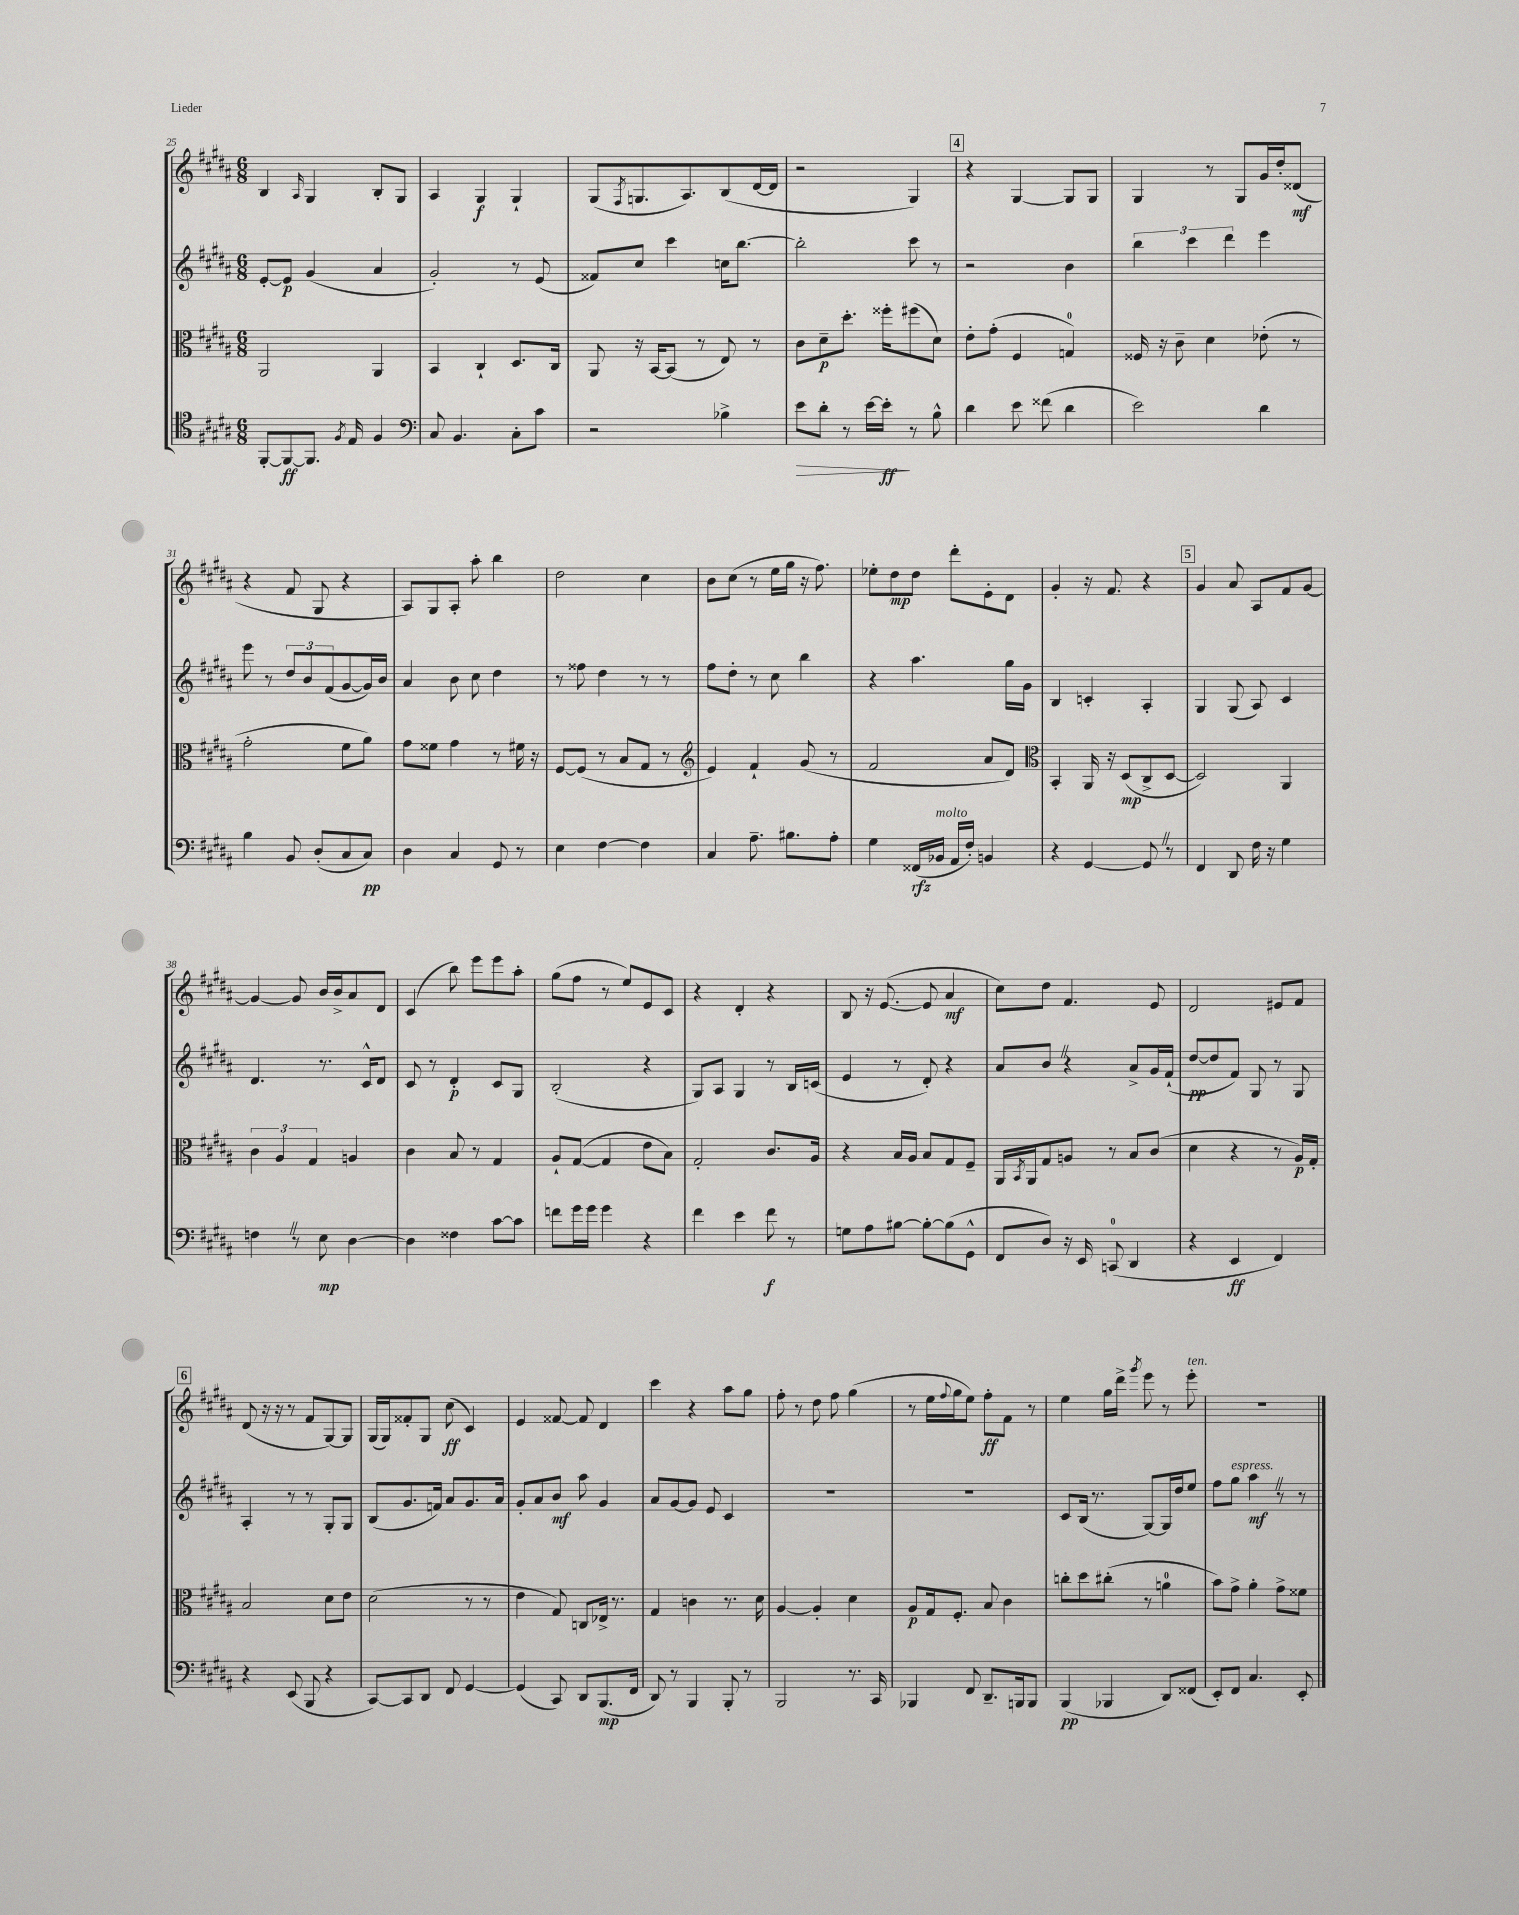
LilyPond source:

<<
\new StaffGroup <<
\new Staff = "s0" {
    \clef treble \key b \major \numericTimeSignature \time 6/8
    b4 \grace { ais16 } gis4 b8-. gis8 |
    ais4 gis4\f gis4-! |
    gis8( \acciaccatura { fis8 } g8. ais8.) b8( dis'16~ dis'16 |
    r2 gis4) |
    \mark \markup { \box "4" } r4 gis4~ gis8 gis8 |
    gis4 r8 gis8 gis'16 dis''16-. disis'8\mf( |
    r4 fis'8 gis8 r4 |
    ais8) gis8 ais8-. ais''8-. b''4 |
    dis''2 cis''4 |
    b'8 cis''8( r8 e''16 gis''16 r16 fis''8.) |
    ees''8-. dis''8\mp dis''8 dis'''8-. e'8-. dis'8 |
    gis'4-. r16 fis'8. r4 |
    \mark \markup { \box "5" } gis'4 ais'8 ais8 fis'8 gis'8~ |
    gis'4~ gis'8 b'16 b'16-> ais'8 dis'8 |
    cis'4( b''8) e'''8 e'''8 ais''8-. |
    gis''8( fis''8 r8 e''8) e'8 cis'8 |
    r4 dis'4-. r4 |
    b8 r16 e'8.~( e'8 ais'4\mf |
    cis''8) dis''8 fis'4. e'8 |
    dis'2 eis'8 fis'8 |
    \mark \markup { \box "6" } dis'8( r16 r16 r8 fis'8 gis8~) gis8 |
    gis16( gis16) fisis'8-. gis8 cis''8\ff( cis'4) |
    e'4 fisis'8~ fisis'8 dis'4 |
    cis'''4 r4 ais''8 gis''8 |
    fis''8-. r8 dis''8 fis''8 gis''4( |
    r8 e''16 \appoggiatura { fis''8 } gis''16 e''8) fis''8-.\ff fis'8 r8 |
    e''4 gis''16 dis'''16-> \acciaccatura { gis'''8 } e'''8 r8 e'''8-.^\markup { \italic "ten." } |
    R2. \bar "|." |
}
\new Staff = "s1" {
    \clef treble \key b \major \numericTimeSignature \time 6/8
    e'8~-. e'8\p gis'4( ais'4 |
    gis'2-.) r8 e'8( |
    fisis'8) cis''8 cis'''4 c''16 b''8.~ |
    b''2-. cis'''8 r8 |
    \mark \markup { \box "4" } r2 b'4 |
    \tuplet 3/2 { b''4 cis'''4 dis'''4 } e'''4 |
    e'''8 r8 \tuplet 3/2 { dis''8 b'8 fis'8( } gis'8~ gis'16) b'16 |
    ais'4 b'8 cis''8 dis''4 |
    r8 fisis''8 dis''4 r8 r8 |
    fis''8 dis''8-. r8 cis''8 b''4 |
    r4 ais''4. gis''16 gis'16 |
    b4 c'4-. ais4-. |
    \mark \markup { \box "5" } gis4 gis8( ais8) cis'4 |
    dis'4. r8. cis'16-^ dis'8 |
    cis'8 r8 dis'4-.\p cis'8 gis8 |
    b2-.( r4 |
    gis8) ais8 gis4 r8 b16 c'16( |
    e'4 r8 dis'8-.) r4 |
    ais'8 b'8 \once \override BreathingSign.text = \markup { \musicglyph "scripts.caesura.straight" } \breathe r4 ais'8-> gis'16 fis'16-!( |
    dis''8~\pp dis''8 fis'8) gis8 r8 gis8 |
    \mark \markup { \box "6" } ais4-. r8 r8 gis8-. gis8 |
    b8( gis'8. f'16) ais'8 gis'8. ais'16 |
    gis'8-. ais'8 b'8\mf ais''8 gis'4 |
    ais'8 gis'8~ gis'8 e'8 cis'4 |
    R2. |
    R2. |
    cis'8 b16( r8. gis8~) gis16 dis''16 e''8 |
    fis''8 gis''8^\markup { \italic "espress." } ais''4\mf \once \override BreathingSign.text = \markup { \musicglyph "scripts.caesura.straight" } \breathe r8 r8 \bar "|." |
}
\new Staff = "s2" {
    \clef alto \key b \major \numericTimeSignature \time 6/8
    ais,2 ais,4 |
    b,4 cis4-! dis8. cis16 |
    ais,8 r16 b,16~ b,8( r8 e8) r8 |
    cis'8 dis'8--\p dis''8.-. fisis''16-. fis''8( dis'8) |
    \mark \markup { \box "4" } e'8-. gis'8-.( fis4 g4-0) |
    fisis16 r16 cis'8-- dis'4 ees'8-.( r8 |
    gis'2-. fis'8 ais'8) |
    gis'8 fisis'8 gis'4 r8 fis'16 r16 |
    fis8~ fis8( r8 b8 gis8 r8 |
    \clef treble e'4) fis'4-! gis'8( r8 |
    fis'2 ais'8 dis'8) |
    \clef alto b,4-. ais,16 r16 dis8\mp( cis8-> dis8~ |
    \mark \markup { \box "5" } dis2) ais,4 |
    \tuplet 3/2 { cis'4 ais4 gis4 } a4 |
    cis'4 b8 r8 gis4 |
    ais8-! gis8~( gis4 e'8 b8) |
    gis2-. cis'8. ais16 |
    r4 b16 ais16 b8 gis8 fis8-- |
    ais,16 \acciaccatura { b,8 } ais,16 gis8 a8 r8 b8 cis'8( |
    dis'4 r4 r8 ais16\p) gis16-. |
    \mark \markup { \box "6" } b2 dis'8 e'8 |
    dis'2( r8 r8 |
    e'4 gis8) c8 ees16-> r8. |
    gis4 c'4 r8. dis'16 |
    ais4~ ais4-. dis'4 |
    ais8\p gis16 fis8.-. b8 cis'4 |
    c''8-. dis''8 cis''8-.( r8 a'4-0 |
    b'8) gis'8-> ais'4-. gis'8-> fisis'8 \bar "|." |
}
\new Staff = "s3" {
    \clef tenor \key b \major \numericTimeSignature \time 6/8
    fis,8~-. fis,8~\ff fis,8. \acciaccatura { fis8 } e16 fis4 |
    \clef bass cis8 b,4. cis8-. cis'8 |
    r2 bes4-> |
    e'8\> dis'8-. r8 e'16~ e'16-.\ff\! r8 b8-^ |
    \mark \markup { \box "4" } dis'4 e'8 fisis'8( dis'4 |
    e'2) dis'4 |
    b4 b,8 dis8-.( cis8 cis8\pp) |
    dis4 cis4 gis,8 r8 |
    e4 fis4~ fis4 |
    cis4 ais8.-- bis8. ais8-. |
    gis4 fisis,16\rfz( bes,16^\markup { \italic "molto" } ais,16 fis16-.) b,4 |
    r4 gis,4~ gis,8 \once \override BreathingSign.text = \markup { \musicglyph "scripts.caesura.straight" } \breathe r8 |
    \mark \markup { \box "5" } fis,4 dis,8 fis16 r16 gis4 |
    f4 \once \override BreathingSign.text = \markup { \musicglyph "scripts.caesura.straight" } \breathe r8 e8\mp dis4~ |
    dis4 fisis4 cis'8~ cis'8 |
    f'8 gis'16 gis'16 gis'4 r4 |
    fis'4 e'4 fis'8\f r8 |
    g8 ais8 bis8~ bis8~-. bis8( gis,8-^ |
    fis,8 dis8) r16 e,16 c,8-0( dis,4 |
    r4 e,4\ff fis,4) |
    \mark \markup { \box "6" } r4 e,8( b,,8 r4 |
    cis,8~) cis,8 dis,8 fis,8 gis,4~ |
    gis,4( cis,8) dis,8 b,,8.\mp( fis,16 |
    dis,8) r8 b,,4 b,,8-. r8 |
    b,,2 r8. cis,16 |
    bes,,4 fis,8 dis,8.-- b,,16 b,,8 |
    b,,4\pp( bes,,4 dis,8) fisis,8( |
    e,8-.) fis,8 cis4. e,8-. \bar "|." |
}
>>
>>
\layout { \context { \Score currentBarNumber = #25 } }
